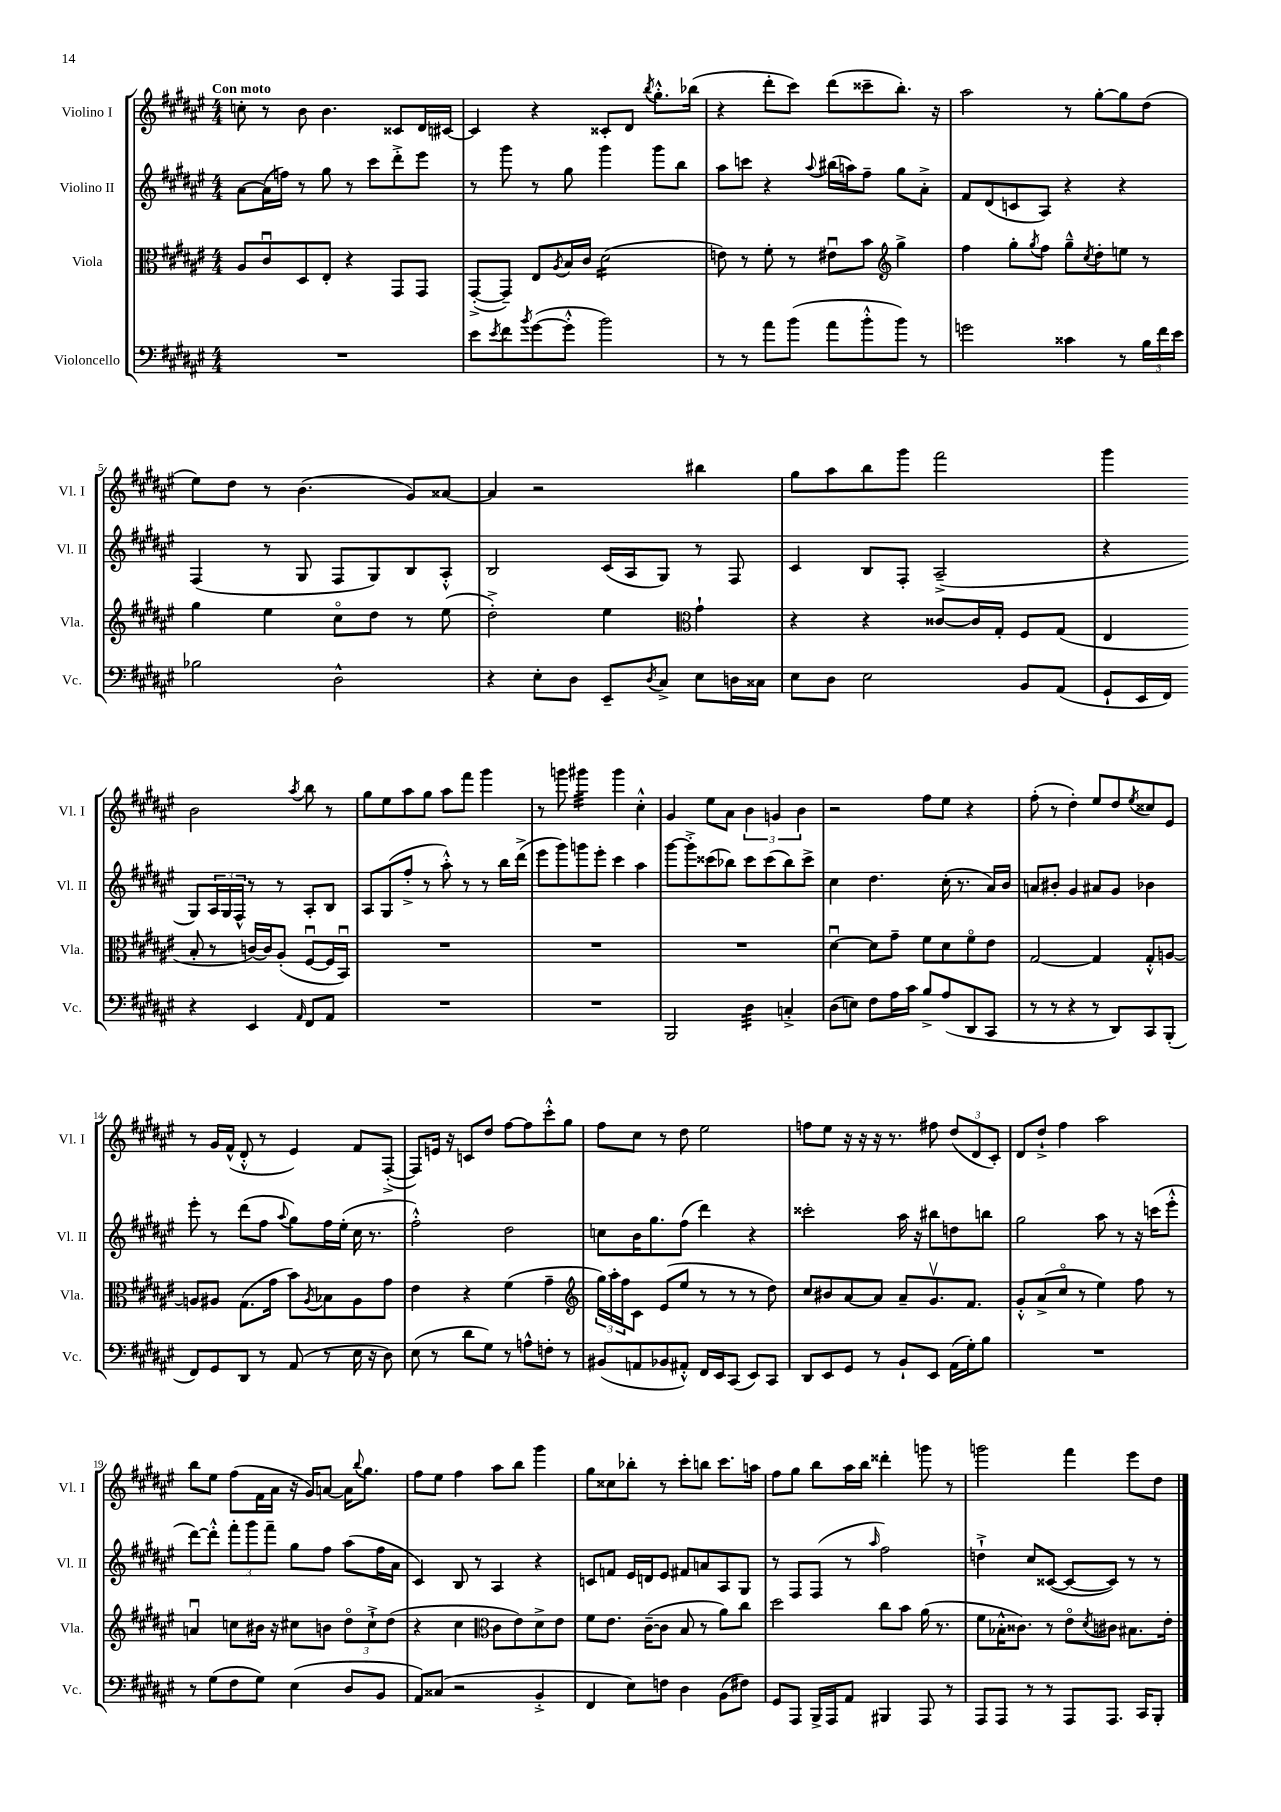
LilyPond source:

<<
\new StaffGroup <<
\new Staff = "s0" \with { instrumentName = "Violino I" shortInstrumentName = "Vl. I" } {
    \clef treble \key fis \major \numericTimeSignature \time 4/4 \tempo "Con moto"
    c''8-. r8 b'8 b'4. cisis'8 dis'16 cis'16~ |
    cis'4 r4 cisis'8-. dis'8 \acciaccatura { b''8 } gis''8.-.-^ bes''16( |
    r4 dis'''8-. cis'''8) dis'''8( cisis'''8-- b''8.-.) r16 |
    ais''2 r8 gis''8~-. gis''8 dis''8( |
    eis''8) dis''8 r8 b'4.( gis'8) aisis'8~ |
    aisis'4 r2 bis''4 |
    gis''8 ais''8 b''8 gis'''8 fis'''2 |
    gis'''4 b'2 \acciaccatura { ais''8 } b''8 r8 |
    gis''8 eis''8 ais''8 gis''8 ais''8 fis'''8 gis'''4 |
    r8 g'''8 gis'''4:32 gis'''4 cis''4-.-^ |
    gis'4 eis''8 ais'8 \tuplet 3/2 { b'4 g'4 b'4 } |
    r2 fis''8 eis''8 r4 |
    fis''8-.( r8 dis''4-.) eis''8 dis''8 \acciaccatura { eis''8 } cisis''8 eis'8 |
    r8 gis'16 fis'16-^( dis'8-.-^ r8 eis'4) fis'8 fis8~-.->( |
    fis8) e'16 r16 c'8 dis''8 fis''8~ fis''8 cis'''8-.-^ gis''8 |
    fis''8 cis''8 r8 dis''8 eis''2 |
    f''8 eis''8 r16 r16 r16 r8. fis''8 \tuplet 3/2 { dis''8( dis'8 cis'8-.) } |
    dis'8 dis''8-!-> fis''4 ais''2 |
    b''8 eis''8 fis''8( fis'16 ais'16 r16 gis'16) a'8~ a'16 \appoggiatura { b''8 } gis''8. |
    fis''8 eis''8 fis''4 ais''8 b''8 gis'''4 |
    gis''8 cisis''8 bes''8-. r8 cis'''8-. b''8 cis'''8. a''16 |
    fis''8 gis''8 b''8 ais''16 b''16 disis'''4-. g'''8 r8 |
    g'''2 fis'''4 eis'''8 dis''8 \bar "|." |
}
\new Staff = "s1" \with { instrumentName = "Violino II" shortInstrumentName = "Vl. II" } {
    \clef treble \key fis \major \numericTimeSignature \time 4/4
    ais'8~ ais'16( f''16) r8 gis''8 r8 cis'''8 dis'''8-.-> eis'''8 |
    r8 gis'''8 r8 gis''8 gis'''4 gis'''8 b''8 |
    ais''8 c'''8 r4 \appoggiatura { ais''8 } bis''16( a''16) fis''8-- gis''8 ais'8-.-> |
    fis'8 dis'8( c'8 ais8) r4 r4 |
    fis4( r8 gis8 fis8 gis8) b8 ais8-.-^ |
    b2 cis'16( ais16 gis8) r8 fis8 |
    cis'4 b8 fis8-. ais2--->( |
    r4 gis8) \tuplet 3/2 { ais16 gis16 fis16-^ } r8 r8 ais8-. b8 |
    ais8 gis8( fis''8-.-> r8 ais''8-.-^) r8 r8 b''16 dis'''16->( |
    eis'''8 gis'''8) g'''8 eis'''8-. cis'''4 ais''4 |
    gis'''8~ gis'''8-.-> cisis'''8( bes''8) cisis'''8 cisis'''8( bes''8) cisis'''8-> |
    cis''4 dis''4. cis''16-.( r8. ais'16) b'16 |
    a'8 bis'8-. gis'4 ais'8 gis'8 bes'4 |
    eis'''8-. r8 dis'''8( fis''8 \appoggiatura { ais''8 } gis''8) fis''16 eis''16-.( cis''16 r8. |
    fis''2-.-^) dis''2 |
    c''8 b'16 gis''8. fis''8( dis'''4) r4 |
    cisis'''2-. ais''16 r16 bis''8 d''8 b''8 |
    gis''2 ais''8 r8 r16 c'''16( eis'''8-.-^ |
    dis'''8~) dis'''8-.-^ \tuplet 3/2 { fis'''8-. gis'''8 fis'''8-- } gis''8 fis''8 ais''8( fis''16 ais'16 |
    cis'4) b8 r8 ais4 r4 |
    c'8 f'8 eis'16 d'16 eis'8 fis'8 a'8 ais8 gis8 |
    r8 fis8 fis8( r8 \grace { ais''16 } fis''2) |
    d''4-!-> cis''8 cisis'8~( cisis'8~ cisis'8) r8 r8 \bar "|." |
}
\new Staff = "s2" \with { instrumentName = "Viola" shortInstrumentName = "Vla." } {
    \clef alto \key fis \major \numericTimeSignature \time 4/4
    ais8 cis'8\downbow dis8 eis8-. r4 gis,8 gis,8 |
    gis,8~-.->( gis,8--) eis8 \acciaccatura { ais8 } b16 cis'16 dis'2:16( |
    e'8) r8 fis'8-. r8 eis'8\downbow b'8 \clef treble gis''4-> |
    fis''4 gis''8-. \acciaccatura { gis''8 } fis''8 gis''8---^ \acciaccatura { cis''8 } dis''8-. e''8 r8 |
    gis''4 eis''4 cis''8\flageolet dis''8 r8 eis''8( |
    dis''2-.->) eis''4 \clef alto gis'4-! |
    r4 r4 cisis'8~ cisis'16 gis16-. fis8 gis8( |
    eis4 b8-. r8 c'16~) c'16 ais8-.( fis8~\downbow fis16 b,16\downbow) |
    R1 |
    R1 |
    R1 |
    dis'4~\downbow dis'8 gis'8-- fis'8 dis'8 fis'8\flageolet eis'8 |
    gis2~ gis4 gis8-.-^ a8~ |
    a8 ais8 gis8.( gis'16 b'8) \acciaccatura { ais8 } bes8 ais8 gis'8 |
    eis'4 r4 fis'4( gis'4-- |
    \clef treble \tuplet 3/2 { gis''16) ais''16-. fis''16 } cis'8 eis'8( eis''8 r8 r8 r8 dis''8) |
    cis''8 bis'8 ais'8~ ais'8 ais'8-- gis'8.\upbow fis'8. |
    gis'8-.-^ ais'8->( cis''8\flageolet r8 eis''4) fis''8 r8 |
    a'4\downbow c''8 bis'16 r16 cis''8 b'8 \tuplet 3/2 { dis''8\flageolet cis''8-!-> dis''8( } |
    r4 cis''4 \clef alto cis'8 eis'8) dis'8-> eis'8 |
    fis'8 eis'8. cis'16~--( cis'8 b8 r8 ais'8) cis''8 |
    dis''2 cis''8 b'8 ais'16( r8. |
    fis'8 bes16-.-^ cisis'8.) r8 eis'8\flageolet \acciaccatura { dis'8 } cis'8 bis8. eis'16-. \bar "|." |
}
\new Staff = "s3" \with { instrumentName = "Violoncello" shortInstrumentName = "Vc." } {
    \clef bass \key fis \major \numericTimeSignature \time 4/4
    R1 |
    eis'8 \acciaccatura { eis'8 } fis'8 \acciaccatura { b'8 } gis'8~( gis'8-.-^ b'2) |
    r8 r8 ais'8 b'8( ais'8 b'8-.-^ b'8) r8 |
    g'2 cisis'4 r8 \tuplet 3/2 { b16 fis'16 eis'16 } |
    bes2 dis2-^ |
    r4 eis8-. dis8 eis,8-- \acciaccatura { dis8 } cis8-> eis8 d16 cisis16 |
    eis8 dis8 eis2 b,8 ais,8( |
    gis,8-! eis,16 fis,16) r4 eis,4 \grace { ais,16 } fis,8 ais,8 |
    R1 |
    R1 |
    b,,2 dis4:32 c4-.-> |
    dis8( e8) fis8 ais16 cis'16 b8-> ais8( dis,8 cis,8 |
    r8 r8 r4 r8 dis,8) cis,8 b,,8-.( |
    fis,8) gis,8 dis,8 r8 ais,8( r8 eis16 r16 dis8) |
    eis8( r8 dis'8 gis8) r8 a8-^ f8-. r8 |
    bis,8( a,8 bes,8 ais,8-.-^) fis,16 eis,16 cis,8( eis,8) cis,8 |
    dis,8 eis,8 gis,8 r8 b,8-! eis,8 ais,16( gis16-.) b8 |
    R1 |
    r8 gis8( fis8 gis8) eis4( dis8 b,8 |
    ais,8) cisis8( r2 b,4-.-> |
    fis,4 eis8) f8 dis4 b,8( fis8) |
    gis,8 ais,,8 b,,16-> ais,,16 ais,8 bis,,4 ais,,8 r8 |
    ais,,8 ais,,8 r8 r8 ais,,8 ais,,8. cis,16 b,,8-. \bar "|." |
}
>>
>>
